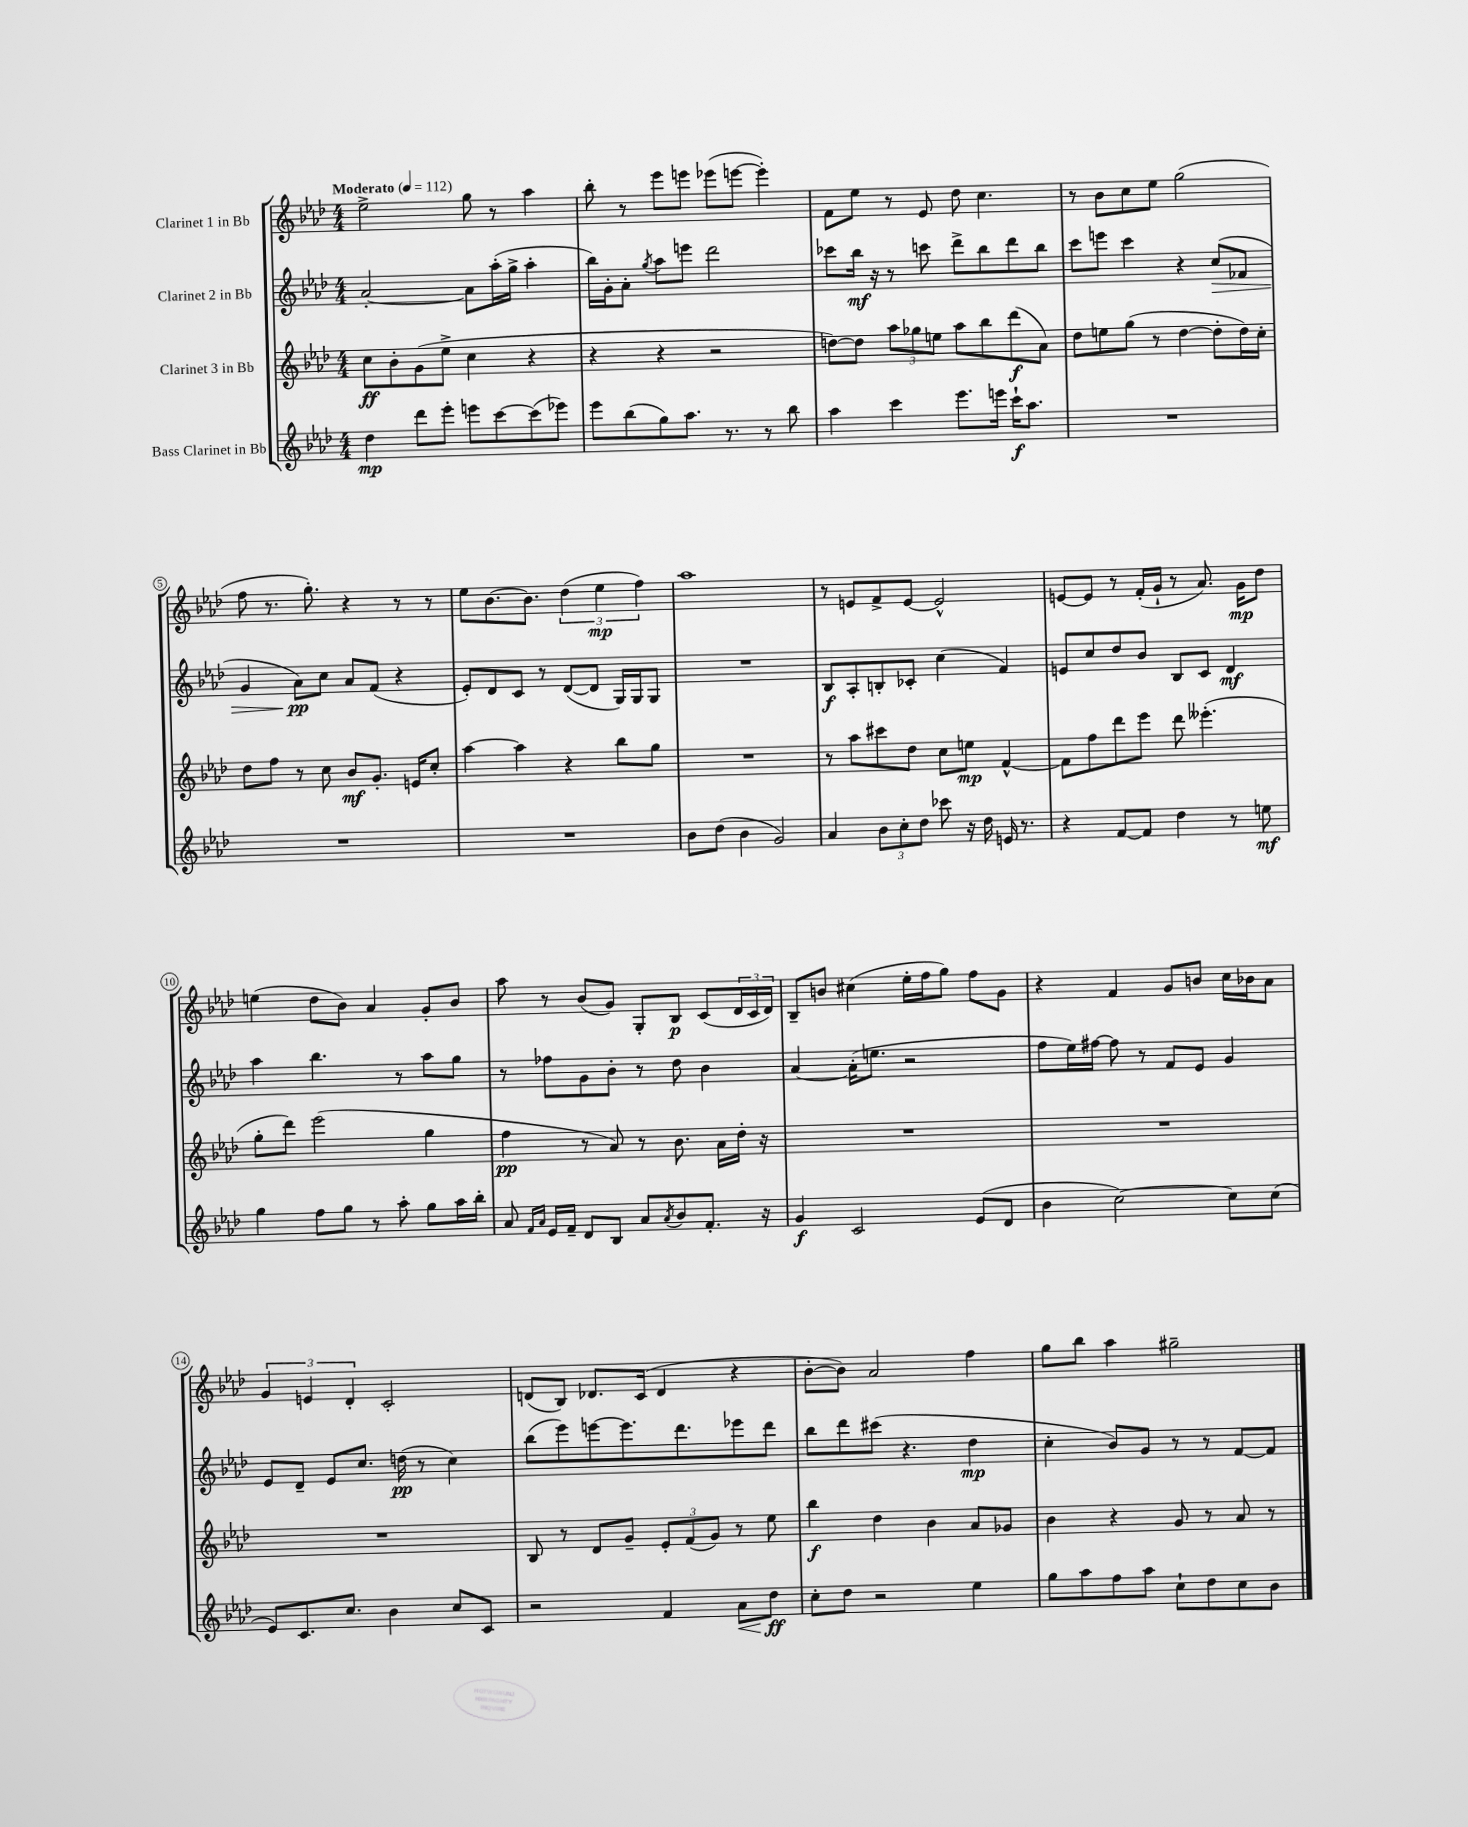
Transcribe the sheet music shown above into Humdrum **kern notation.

**kern	**dynam	**kern	**dynam	**kern	**dynam	**kern	**dynam
*part4	*part4	*part3	*part3	*part2	*part2	*part1	*part1
*staff4	*staff4	*staff3	*staff3	*staff2	*staff2	*staff1	*staff1
*I"Bass Clarinet in Bb	*	*I"Clarinet 3 in Bb	*	*I"Clarinet 2 in Bb	*	*I"Clarinet 1 in Bb	*
*clefG2	*	*clefG2	*	*clefG2	*	*clefG2	*
*k[b-e-a-d-]	*	*k[b-e-a-d-]	*	*k[b-e-a-d-]	*	*k[b-e-a-d-]	*
*M4/4	*	*M4/4	*	*M4/4	*	*M4/4	*
*MM112	*	*MM112	*	*MM112	*	*MM112	*
=1	=1	=1	=1	=1	=1	=1	=1
!	!	!	!	!	!	!LO:TX:a:B:t=Moderato	!
4dd-\	mp	8cc\L	ff	[2a-'/	.	2ee-^\	.
.	.	8b-'\	.	.	.	.	.
8ddd-\L	.	(8g\	.	.	.	.	.
8eee-'\J	.	8ee-^\J	.	.	.	.	.
8eeen\L	.	4cc\	.	8a-\L]	.	8gg\	.
[8ccc\	.	.	.	(16aa-'\L	.	8r	.
.	.	.	.	16gg^\JJ	.	.	.
(8ccc\]	.	4r	.	4aa-'\	.	4aa-\	.
8eee-X\J)	.	.	.	.	.	.	.
=2	=2	=2	=2	=2	=2	=2	=2
8eee-\L	.	4r	.	16bb-\LL)	.	8bb-'\	.
.	.	.	.	16g'\J	.	.	.
(8bb-\	.	.	.	8a-'\J	.	8r	.
.	.	.	.	8qgg/	.	.	.
8gg\)	.	4r	.	8aa-\L	.	8eee-\L	.
8.aa-\J	.	.	.	8eeen\J	.	8eeen\J	.
.	.	2r	.	2ddd-\	.	(8eee-X\L	.
8.r	.	.	.	.	.	.	.
.	.	.	.	.	.	[8eeen\J	.
8r	.	.	.	.	.	4eee'\])	.
8bb-\	.	.	.	.	.	.	.
=3	=3	=3	=3	=3	=3	=3	=3
4aa-\	.	[8ddn\L)	.	8ccc-X\L	.	8f\L	.
.	.	8dd\J]	.	16bb-\Jk	mf	8ee-\J	.
.	.	.	.	16r	.	.	.
4ccc\	.	12aa-\L	.	8r	.	8r	.
.	.	12gg-X\	.	.	.	.	.
.	.	.	.	8cccn\	.	8e-/	.
.	.	12een\J	.	.	.	.	.
8.eee-\L	.	8aa-\L	.	8ddd-^\L	.	8dd-\	.
.	.	8bb-\	.	8bb-\	.	4.cc\	.
16eeen\Jk	.	.	.	.	.	.	.
16ccc`\KL	f	(8ddd-\	f	8ddd-\	.	.	.
8.aa-\J	.	.	.	.	.	.	.
.	.	8a-\J)	.	8bb-\J	.	.	.
=4	=4	=4	=4	=4	=4	=4	=4
1r	.	8dd-\L	.	8ccc\L	.	8r	.
.	.	8een\	.	8eeen\J	.	8b-\L	.
.	.	(8gg\J	.	4ccc\	.	8cc\	.
.	.	8r	.	.	.	8ee-\J	.
.	.	[4dd-\	.	4r	.	(2gg\	.
!	!	!	!	!	!LO:HP:b	!	!
.	.	8dd-'\L]	.	(8cc/L	>	.	.
.	.	16dd-\L)	.	8f-X/J	.	.	.
.	.	16cc'\JJ	.	.	.	.	.
!!LO:LB:g=z
=5	=5	=5	=5	=5	=5	=5	=5
1r	.	8dd-\L	.	4g/	.	8ff\	.
.	.	8ff\J	.	.	.	8.r	.
.	.	8r	.	8a-\L)	pp	.	.
.	.	.	.	.	.	8.gg'\)	.
.	.	8cc\	.	8cc\J	]	.	.
.	.	8b-/L	mf	8a-/L	.	4r	.
.	.	8.g'/J	.	(8f/J	.	.	.
.	.	.	.	4r	.	8r	.
.	.	16en/KL	.	.	.	.	.
.	.	8cc'/J	.	.	.	8r	.
=6	=6	=6	=6	=6	=6	=6	=6
1r	.	[4aa-\	.	8e-'/L)	.	8ee-\L	.
.	.	.	.	8d-/	.	[8.b-\	.
.	.	4aa-\]	.	8c/J	.	.	.
.	.	.	.	.	.	8.b-\J]	.
.	.	.	.	8r	.	.	.
.	.	4r	.	([8d-/L	.	(6dd-\	.
.	.	.	.	8d-/J]	.	.	.
.	.	.	.	.	.	6ee-\	mp
.	.	8bb-\L	.	16G/LL)	.	.	.
.	.	.	.	16G/J	.	.	.
.	.	.	.	.	.	6ff\)	.
.	.	8gg\J	.	8G/J	.	.	.
=7	=7	=7	=7	=7	=7	=7	=7
8b-\L	.	1r	.	1r	.	1aa-	.
(8dd-\J	.	.	.	.	.	.	.
4b-\	.	.	.	.	.	.	.
2g/)	.	.	.	.	.	.	.
=8	=8	=8	=8	=8	=8	=8	=8
4a-/	.	8r	.	8B-/L	f	8r	.
.	.	8aa-\L	.	8A-'/	.	8en/L	.
12b-\L	.	8ccc#X\	.	8Bn'/	.	8f^/	.
12cc'\	.	.	.	.	.	.	.
.	.	8dd-\J	.	8c-X'/J	.	[8e/J	.
12dd-\J	.	.	.	.	.	.	.
8ccc-X\	.	8cc\L	.	(4cc\	.	2e^^/]	.
16r	.	8een\J	mp	.	.	.	.
16dd-\	.	.	.	.	.	.	.
16en/	.	[4f^^/	.	4f/)	.	.	.
8.r	.	.	.	.	.	.	.
=9	=9	=9	=9	=9	=9	=9	=9
4r	.	8f\L]	.	8en/L	.	[8en/L	.
.	.	8ff\	.	8cc/	.	8e/J]	.
[8f/L	.	8ddd-\	.	8dd-/	.	8r	.
8f/J]	.	8eee-\J	.	8b-/J	.	(16f'/LL	.
.	.	.	.	.	.	16g`/JJ	.
4dd-\	.	8ddd-\	.	8B-/L	.	8r	.
.	.	(4.eee--X'\	.	8c/J	.	8.a-/)	.
8r	.	.	.	4d-/	mf	.	.
.	.	.	.	.	.	16g\KL	mp
8een\	mf	.	.	.	.	8dd-\J	.
!!LO:LB:g=z
=10	=10	=10	=10	=10	=10	=10	=10
4gg\	.	8gg'\L	.	4aa-\	.	(4een\	.
.	.	8ddd-\J)	.	.	.	.	.
8ff\L	.	(2eee-\	.	4.bb-\	.	8dd-\L	.
8gg\J	.	.	.	.	.	8b-\J)	.
8r	.	.	.	.	.	4a-/	.
8aa-'\	.	.	.	8r	.	.	.
8gg\L	.	4gg\	.	8aa-\L	.	8g'/L	.
16aa-\L	.	.	.	8gg\J	.	8b-/J	.
16bb-'\JJ	.	.	.	.	.	.	.
=11	=11	=11	=11	=11	=11	=11	=11
8a-/	.	4ff\	pp	8r	.	8aa-\	.
16qqf/LL	.	.	.	.	.	.	.
16qqa-/JJ	.	.	.	.	.	.	.
16e-/LL	.	.	.	8ff-X\L	.	8r	.
16f~/JJ	.	.	.	.	.	.	.
8d-/L	.	8r	.	8g\	.	(8b-/L	.
8B-/J	.	8a-/)	.	8b-'\J	.	8g/J)	.
8a-/L	.	8r	.	8r	.	8G'/L	.
8qa-/	.	.	.	.	.	.	.
8b-/	.	8.b-\	.	8dd-\	.	8B-/J	p
8.f'/J	.	.	.	4b-\	.	(8c/L	.
.	.	16a-\LL	.	.	.	.	.
.	.	16dd-'\JJ	.	.	.	24d-/L	.
.	.	.	.	.	.	24c/	.
16r	.	16r	.	.	.	.	.
.	.	.	.	.	.	24d-/JJ)	.
=12	=12	=12	=12	=12	=12	=12	=12
4g/	f	1r	.	[4a-/	.	8B-~/L	.
.	.	.	.	.	.	8bn/J	.
2c/	.	.	.	(16a-'\KL]	.	(4cc#X\	.
.	.	.	.	8.een\J	.	.	.
.	.	.	.	2r	.	16ee-'\LL	.
.	.	.	.	.	.	16ff\J	.
.	.	.	.	.	.	8gg\J)	.
(8e-/L	.	.	.	.	.	8ff\L	.
8d-/J	.	.	.	.	.	8g\J	.
=13	=13	=13	=13	=13	=13	=13	=13
4b-\	.	1r	.	8ff\L	.	4r	.
.	.	.	.	16ee-\L)	.	.	.
.	.	.	.	[16ff#X\JJ	.	.	.
[2cc\)	.	.	.	8ff#\]	.	4f/	.
.	.	.	.	8r	.	.	.
.	.	.	.	8f/L	.	8g/L	.
.	.	.	.	8e-/J	.	8bn/J	.
8cc\L]	.	.	.	4g/	.	16cc\LL	.
.	.	.	.	.	.	16b-X\J	.
(8cc\J	.	.	.	.	.	8a-\J	.
!!LO:LB:g=z
=14	=14	=14	=14	=14	=14	=14	=14
8e-/L)	.	1r	.	8e-/L	.	6g/	.
8.c/	.	.	.	8d-~/J	.	.	.
.	.	.	.	.	.	6en/	.
.	.	.	.	8e-/L	.	.	.
8.cc/J	.	.	.	.	.	.	.
.	.	.	.	.	.	6d-'/	.
.	.	.	.	8.cc/J	.	.	.
4b-\	.	.	.	.	.	2c'/	.
.	.	.	.	(16ddn\	pp	.	.
.	.	.	.	8r	.	.	.
8cc/L	.	.	.	4cc\)	.	.	.
8c/J	.	.	.	.	.	.	.
=15	=15	=15	=15	=15	=15	=15	=15
2r	.	8B-/	.	(8bb-\L	.	(8dn/L	.
.	.	8r	.	8eee-\)	.	8B-/J)	.
.	.	8d-/L	.	[8eeen\	.	8.d-X/L	.
.	.	8g~/J	.	8.eee\]	.	.	.
.	.	.	.	.	.	(16c/Jk	.
4f/	.	12e-'/L	.	.	.	4d-/	.
.	.	.	.	8.ddd-\	.	.	.
.	.	(12f/	.	.	.	.	.
.	.	12g/J)	.	.	.	.	.
!	!LO:HP:b	!	!	!	!	!	!
8a-\L	<	8r	.	8eee-X\	.	4r	.
8dd-\J	ff	8ee-\	.	8ddd-\J	.	.	.
.	[	.	.	.	.	.	.
=16	=16	=16	=16	=16	=16	=16	=16
8cc'\L	.	4bb-\	f	8bb-\L	.	[8b-'\L	.
8dd-\J	.	.	.	8ddd-\	.	8b-\J])	.
2r	.	4dd-\	.	(8ccc#X\J	.	2a-/	.
.	.	.	.	4.r	.	.	.
.	.	4b-\	.	.	.	.	.
4ee-\	.	8a-/L	.	4dd-\	mp	4ff\	.
.	.	8g-X/J	.	.	.	.	.
=17	=17	=17	=17	=17	=17	=17	=17
8gg\L	.	4b-\	.	4cc'\	.	8gg\L	.
8aa-\	.	.	.	.	.	8bb-\J	.
8ff\	.	4r	.	8b-/L)	.	4aa-\	.
8aa-\J	.	.	.	8g/J	.	.	.
8cc`\L	.	8g/	.	8r	.	2gg#X~\	.
8dd-\	.	8r	.	8r	.	.	.
8cc\	.	8a-/	.	[8f/L	.	.	.
8b-\J	.	8r	.	8f/J]	.	.	.
==	==	==	==	==	==	==	==
*-	*-	*-	*-	*-	*-	*-	*-
